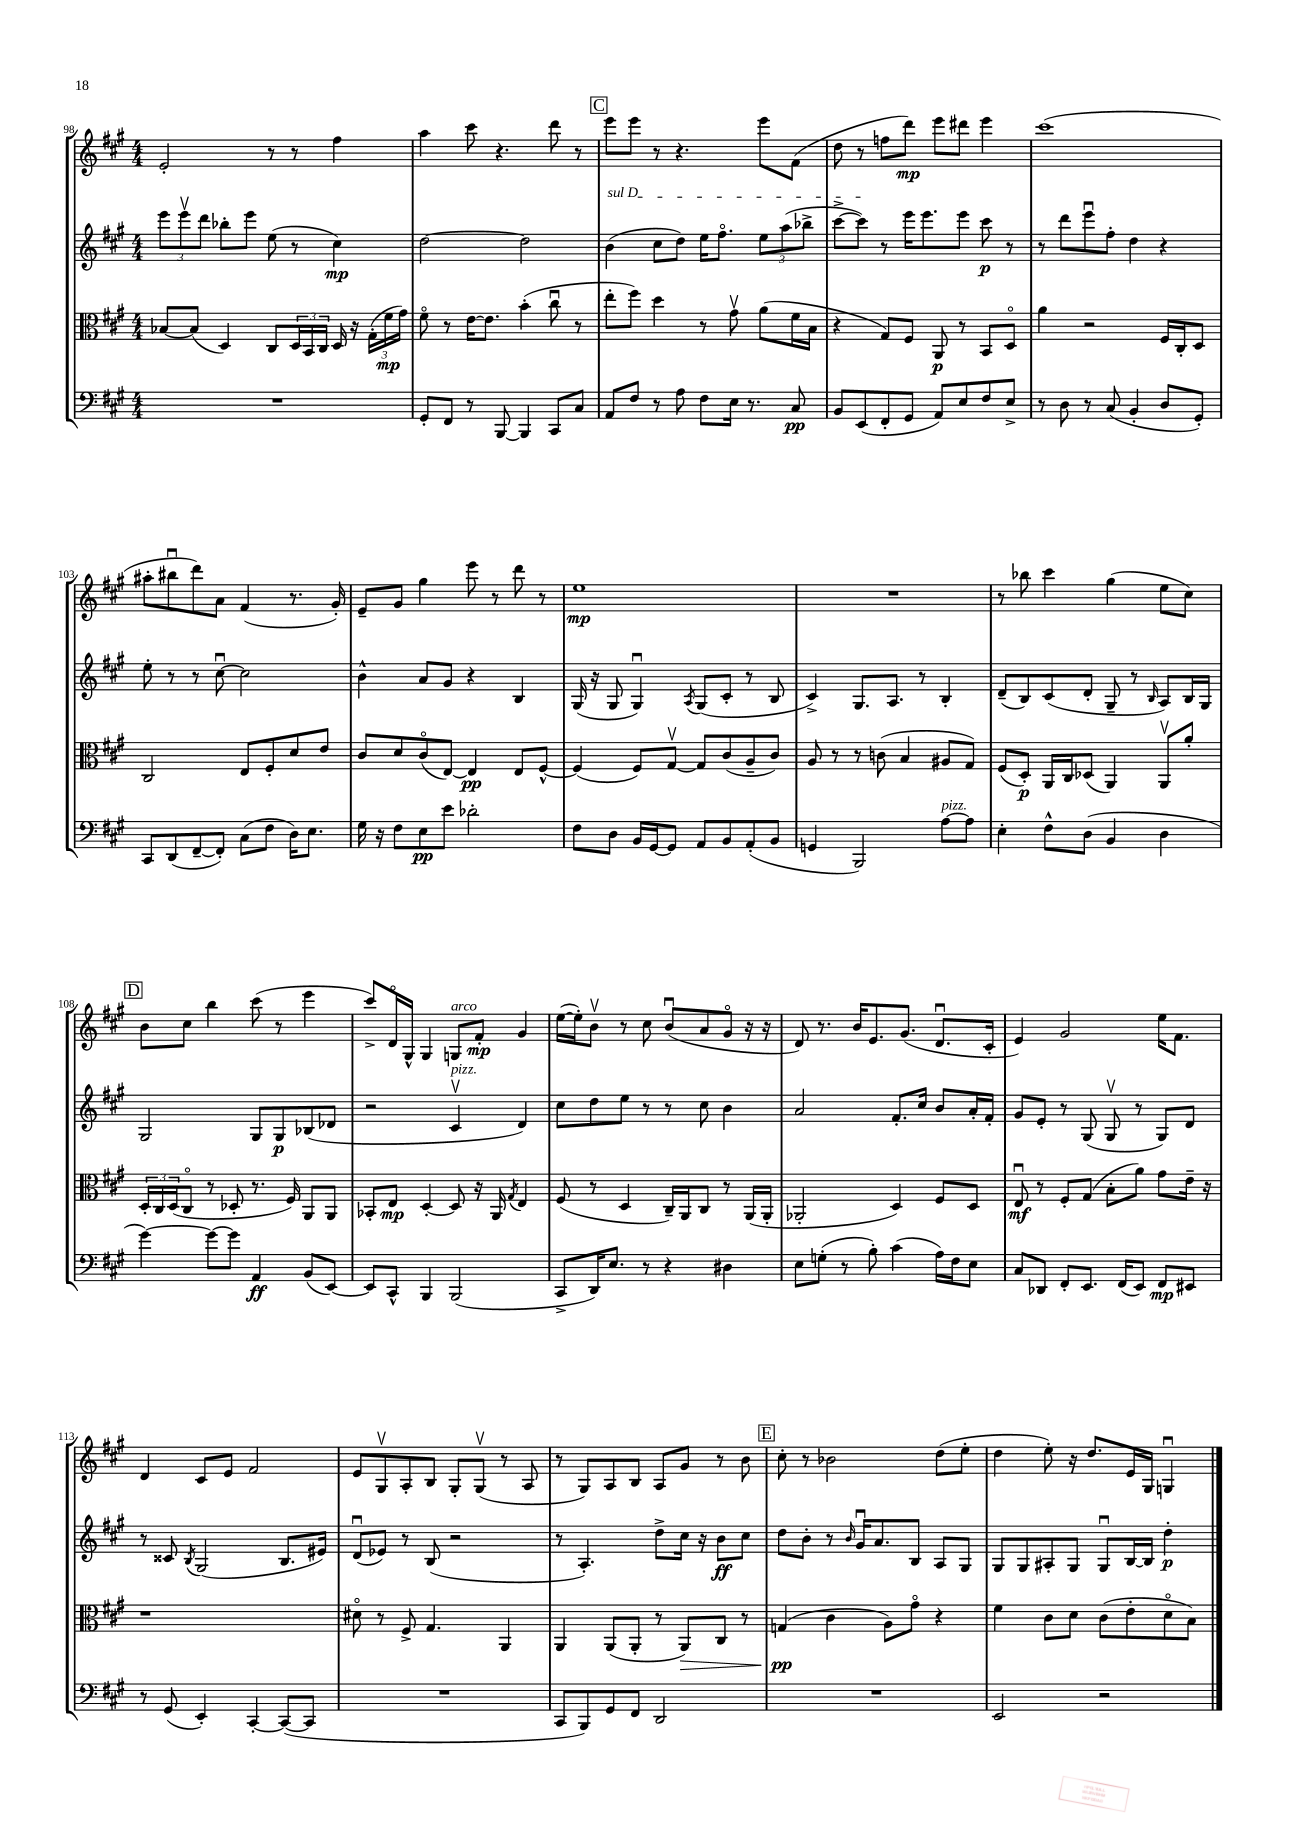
<<
\new StaffGroup <<
\new Staff = "s0" {
    \clef treble \key a \major \numericTimeSignature \time 4/4
    e'2-. r8 r8 fis''4 |
    a''4 cis'''8 r4. d'''8 r8 |
    \mark \markup { \box "C" } e'''8 e'''8 r8 r4. e'''8 fis'8( |
    d''8 r8 f''8 d'''8\mp) e'''8 dis'''8 e'''4 |
    cis'''1( |
    ais''8-. bis''8\downbow d'''8) a'8 fis'4( r8. gis'16-.) |
    e'8-- gis'8 gis''4 e'''8 r8 d'''8 r8 |
    e''1\mp |
    R1 |
    r8 bes''8 cis'''4 gis''4( e''8 cis''8) |
    \mark \markup { \box "D" } b'8 cis''8 b''4 cis'''8( r8 e'''4 |
    cis'''8->) d'16\flageolet gis16-^ gis4 g8^\markup { \italic "arco" } fis'8-.\mp gis'4 |
    e''16~( e''16-.) b'8\upbow r8 cis''8 b'8\downbow( a'8 gis'8\flageolet r16 r16 |
    d'8) r8. b'16 e'8. gis'8.( d'8.\downbow cis'16-. |
    e'4) gis'2 e''16 fis'8. |
    d'4 cis'8 e'8 fis'2 |
    e'8 gis8\upbow a8-. b8 gis8-. gis8\upbow( r8 a8 |
    r8 gis8) a8 b8 a8 gis'8 r8 b'8 |
    \mark \markup { \box "E" } cis''8-. r8 bes'2 d''8( e''8-. |
    d''4 e''8-.) r16 d''8. e'16 gis16 g4\downbow \bar "|." |
}
\new Staff = "s1" {
    \clef treble \key a \major \numericTimeSignature \time 4/4
    \tuplet 3/2 { e'''8 e'''8\upbow d'''8 } bes''8-. e'''8 e''8( r8 cis''4\mp) |
    d''2~ d''2 |
    \mark \markup { \box "C" } \once \override TextSpanner.bound-details.left.text = \markup { \italic "sul D" } b'4\startTextSpan( cis''8 d''8) e''16 fis''8.\flageolet \tuplet 3/2 { e''8 a''8( bes''8-> } |
    cis'''8~-> cis'''8\stopTextSpan) r8 e'''16 e'''8. e'''8 cis'''8\p r8 |
    r8 d'''8 e'''8\downbow fis''8-. d''4 r4 |
    e''8-. r8 r8 cis''8~\downbow cis''2 |
    b'4-^ a'8 gis'8 r4 b4 |
    gis16( r16 gis8 gis4\downbow) \acciaccatura { a8 } gis8( cis'8-. r8 b8 |
    cis'4->) gis8. a8. r8 b4-. |
    d'8--( b8) cis'8( d'8-. gis8-- r8 \grace { b16 } a8) b16 gis16 |
    \mark \markup { \box "D" } gis2 gis8 gis8\p bes8( des'8 |
    r2 cis'4\upbow^\markup { \italic "pizz." } d'4) |
    cis''8 d''8 e''8 r8 r8 cis''8 b'4 |
    a'2 fis'8.-. cis''16 b'8 a'16-. fis'16-. |
    gis'8 e'8-. r8 gis8( gis8\upbow r8 gis8) d'8 |
    r8 cisis'8 \acciaccatura { b8 } gis2( b8. eis'16) |
    d'8\downbow( ees'8) r8 b8( r2 |
    r8 a4.-.) d''8-> cis''16 r16 b'8\ff cis''8 |
    \mark \markup { \box "E" } d''8 b'8-. r8 \grace { b'16 } gis'16\downbow a'8. b8 a8 gis8 |
    gis8 gis8 ais8-. gis8 gis8\downbow b16~ b16 d''4-.\p \bar "|." |
}
\new Staff = "s2" {
    \clef alto \key a \major \numericTimeSignature \time 4/4
    bes8~ bes8( d4) cis8 \tuplet 3/2 { d16 b,16 cis16 } d16 r16 \tuplet 3/2 { gis16-.( fis'16\mp gis'16) } |
    fis'8\flageolet r8 e'16~ e'8. b'4-.( cis''8\downbow r8 |
    \mark \markup { \box "C" } e''8-. fis''8) d''4 r8 gis'8\upbow a'8( fis'16 b16 |
    r4 gis8) fis8 a,8\p r8 b,8 d8\flageolet |
    a'4 r2 fis16 cis16-. d8 |
    cis2 e8 fis8-. d'8 e'8 |
    cis'8 d'8 cis'8\flageolet( e8~) e4\pp e8 fis8~-^ |
    fis4( fis8) gis8~\upbow gis8 cis'8( a8-- cis'8) |
    a8 r8 r8 c'8( b4 ais8 gis8) |
    fis8( d8-.\p) a,16 cis16 des8( a,4) a,8\upbow a'8-. |
    \mark \markup { \box "D" } \tuplet 3/2 { d16-. cis16 d16( } cis8\flageolet r8 des8-. r8. fis16) a,8 a,8 |
    bes,8-. e8\mp d4~-. d8 r16 a,16 \acciaccatura { gis8 } e4 |
    fis8( r8 d4 cis16--) a,16 cis8 r8 a,16( a,16-. |
    aes,2-. d4) fis8 d8 |
    e8\downbow\mf r8 fis8-. gis8( b8-. a'8) gis'8 e'16-- r16 |
    r1 |
    dis'8\flageolet r8 fis8-> gis4. a,4 |
    a,4 a,8( a,8-. r8 a,8\>) cis8 r8 |
    \mark \markup { \box "E" } g4\pp\!( cis'4 a8) gis'8\flageolet r4 |
    fis'4 cis'8 d'8 cis'8( e'8-. d'8\flageolet b8) \bar "|." |
}
\new Staff = "s3" {
    \clef bass \key a \major \numericTimeSignature \time 4/4
    R1 |
    gis,8-. fis,8 r8 b,,8~ b,,4 cis,8 cis8 |
    \mark \markup { \box "C" } a,8 fis8 r8 a8 fis8 e16 r8. cis8\pp |
    b,8 e,8( fis,8-. gis,8 a,8) e8 fis8 e8-> |
    r8 d8 r8 cis8( b,4-. d8 gis,8-.) |
    cis,8 d,8( fis,8~-- fis,8-.) cis8( fis8 d16) e8. |
    gis16 r16 fis8 e8\pp e'8 des'2-. |
    fis8 d8 b,16 gis,16~ gis,8 a,8 b,8 a,8-.( b,8 |
    g,4 b,,2) a8~^\markup { \italic "pizz." } a8 |
    e4-. fis8-^ d8( b,4 d4 |
    \mark \markup { \box "D" } gis'4~) gis'8~ gis'8 a,4\ff b,8( e,8~) |
    e,8 cis,8-^ b,,4 b,,2( |
    cis,8-> d,16) e8. r8 r4 dis4 |
    e8 g8-.( r8 b8-.) cis'4( a16) fis16 e8 |
    cis8 des,8 fis,8-. e,8. fis,16( e,8) fis,8\mp eis,8 |
    r8 gis,8( e,4-.) cis,4~-. cis,8~( cis,8 |
    R1 |
    cis,8 b,,8) gis,8 fis,8 d,2 |
    \mark \markup { \box "E" } R1 |
    e,2 r2 \bar "|." |
}
>>
>>
\layout { \context { \Score currentBarNumber = #98 } }
